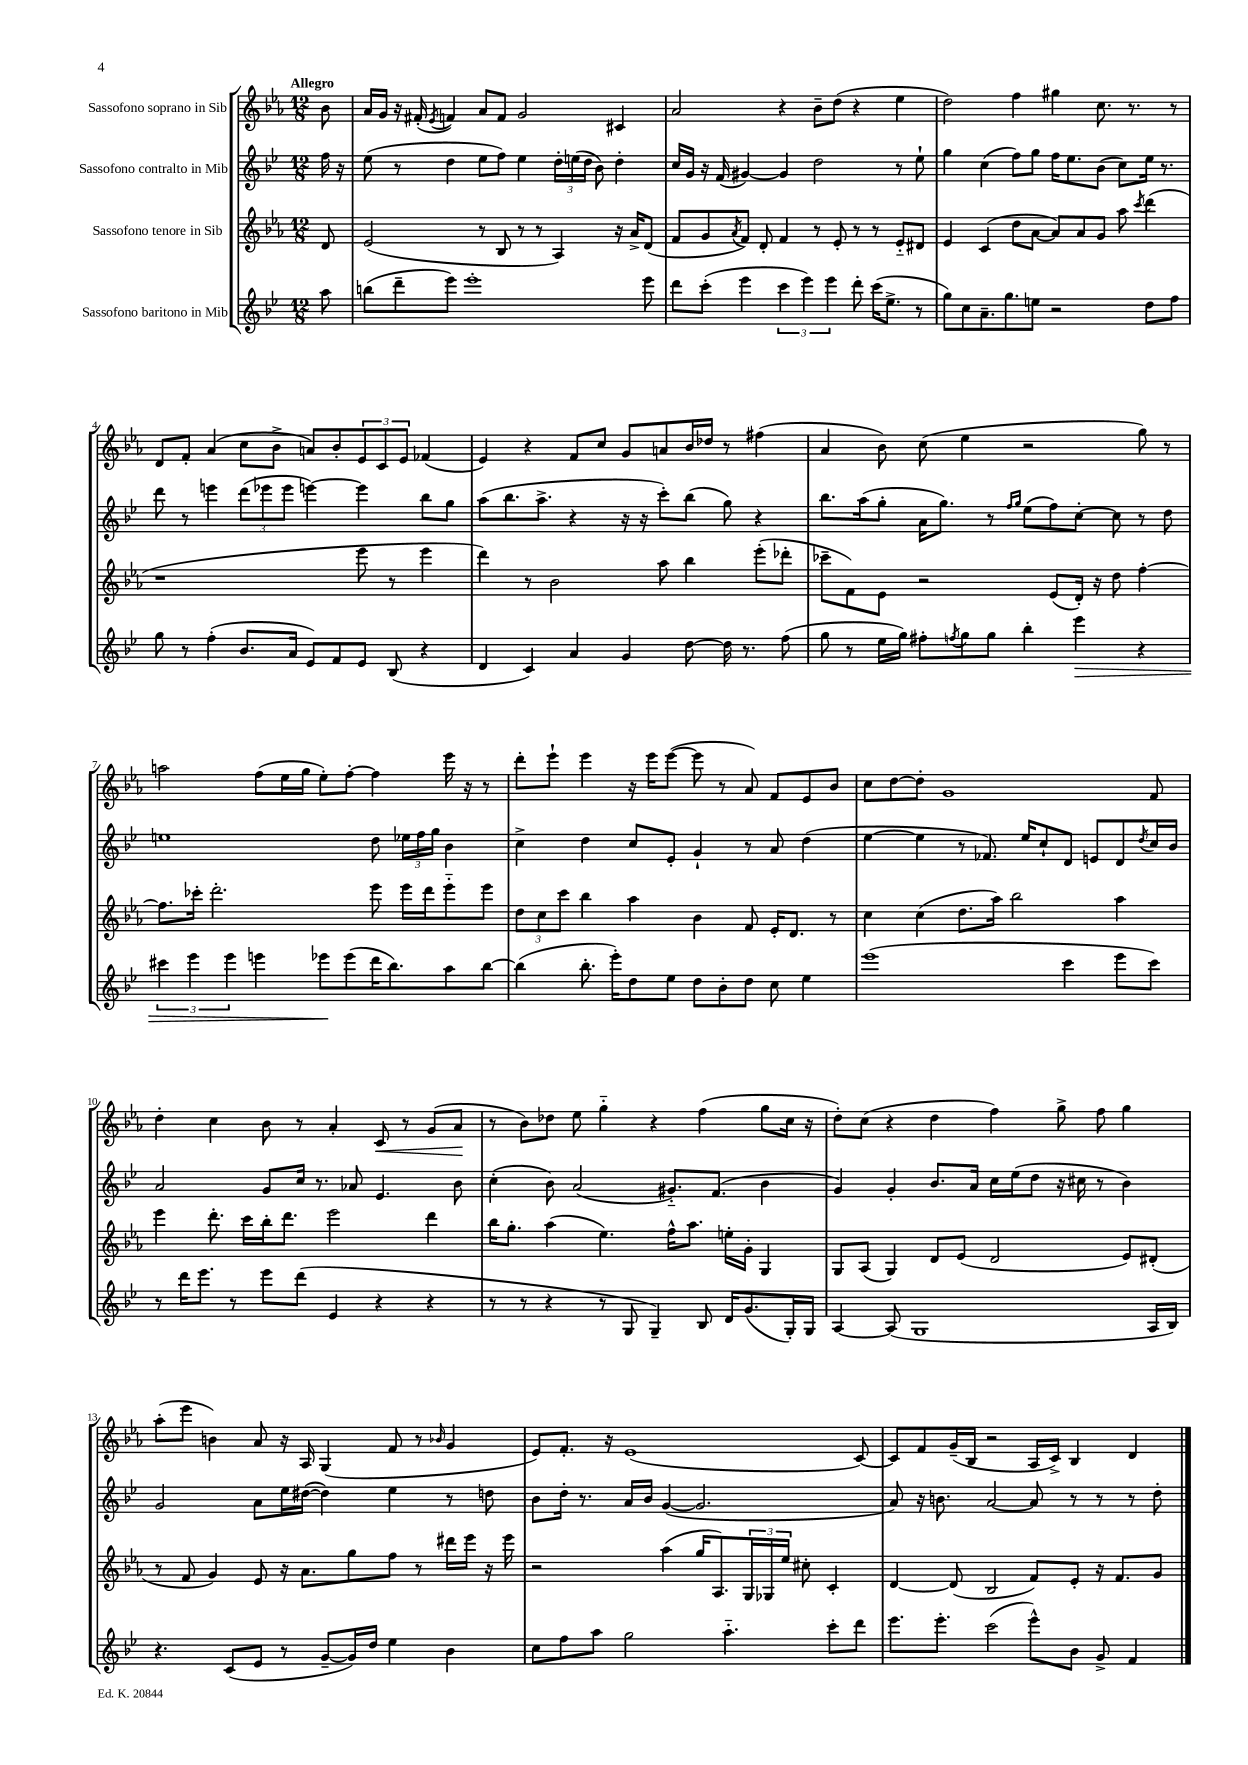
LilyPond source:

<<
\new StaffGroup <<
\new Staff = "s0" \with { instrumentName = "Sassofono soprano in Sib" } {
    \clef treble \key ees \major \numericTimeSignature \time 12/8 \partial 8 \tempo "Allegro"
    bes'8 |
    aes'16 g'16 r16 fis'16-.( \acciaccatura { ees'8 } f'4) aes'8 f'8 g'2 cis'4 |
    aes'2 r4 bes'8-- d''8( r4 ees''4 |
    d''2) f''4 gis''4 c''8. r8. r8 |
    d'8 f'8-. aes'4( c''8 bes'8-> a'8) bes'8-. \tuplet 3/2 { ees'8 c'8 ees'8 } fes'4( |
    ees'4) r4 f'8 c''8 g'8 a'8 bes'16 des''16 r8 fis''4( |
    aes'4 bes'8) c''8( ees''4 r2 g''8) r8 |
    a''2 f''8( ees''16 g''16 ees''8-.) f''8~-. f''4 ees'''16 r16 r8 |
    d'''8-. ees'''8-! ees'''4 r16 ees'''16 ees'''8~( ees'''8 r8 aes'8) f'8 ees'8 bes'8 |
    c''8 d''8~ d''8-. g'1 f'8 |
    d''4-. c''4 bes'8 r8 aes'4-. c'8\< r8 g'8( aes'8\! |
    r8 bes'8) des''8 ees''8 g''4-_ r4 f''4( g''8 c''16 r16 |
    d''8-.) c''8( r4 d''4 f''4) g''8-> f''8 g''4 |
    aes''8-.( ees'''8 b'4) aes'8 r16 aes16 g4( f'8 r8 \grace { bes'16 } g'4 |
    ees'8) f'8.-. r16 ees'1( c'8~) |
    c'8 f'8 g'16--( bes16 r2 aes16 c'16->) bes4 d'4 \bar "|." |
}
\new Staff = "s1" \with { instrumentName = "Sassofono contralto in Mib" } {
    \clef treble \key bes \major \numericTimeSignature \time 12/8 \partial 8
    f''16 r16 |
    ees''8( r8 d''4 ees''8 f''8) ees''4 \tuplet 3/2 { d''16-. e''16( d''16 } bes'8) d''4-. |
    c''16 g'16 r16 f'16( gis'4~) gis'4 d''2 r8 ees''8-! |
    g''4 c''4( f''8) g''8 f''16 ees''8. bes'8( c''8) ees''16 r8. |
    d'''8 r8 e'''4 \tuplet 3/2 { d'''8( ees'''8 ees'''8 } e'''4~) e'''4 bes''8 g''8 |
    a''8( bes''8. a''8.-> r4 r16 r16 c'''8-.) bes''8( g''8) r4 |
    bes''8. a''16( g''8-. a'16 g''8.) r8 \grace { f''16 g''16 } ees''8( f''8) c''8~-. c''8 r8 d''8 |
    e''1 d''8 \tuplet 3/2 { ees''16 f''16 g''16 } bes'4 |
    c''4-> d''4 c''8 ees'8-. g'4-! r8 a'8 d''4( |
    ees''4~ ees''4 r8 fes'8.) ees''16 c''8-! d'8 e'8 d'8 \acciaccatura { d''8 } c''16 bes'16 |
    a'2 g'8 c''16 r8. aes'8 ees'4. bes'8 |
    c''4-.( bes'8) a'2( gis'8.-_) f'8.( bes'4 |
    g'4) g'4-. bes'8. a'16 c''16 ees''16( d''8 r16 cis''16 r8 bes'4) |
    g'2 a'8 ees''16 dis''16~( dis''4) ees''4 r8 d''8 |
    bes'8 d''16-. r8. a'16 bes'16 g'4~( g'2. |
    a'8) r16 b'8. a'2~ a'8 r8 r8 r8 d''8-. \bar "|." |
}
\new Staff = "s2" \with { instrumentName = "Sassofono tenore in Sib" } {
    \clef treble \key ees \major \numericTimeSignature \time 12/8 \partial 8
    d'8 |
    ees'2( r8 bes8 r8 r8 aes4) r16 aes'16-> d'8( |
    f'8 g'8 \acciaccatura { aes'8 } f'8) d'8-. f'4 r8 ees'8-. r8 r8 ees'8-_ dis'8 |
    ees'4 c'4( d''8 aes'8~ aes'8) aes'8 g'8 aes''8 \acciaccatura { c'''8 } d'''4( |
    r1 ees'''8 r8 ees'''4 |
    d'''4) r8 bes'2 aes''8 bes''4 ees'''8-.( des'''8-. |
    ces'''8-- f'8) ees'8 r2 ees'8( d'16-.) r16 d''8 f''4~-. |
    f''8. ces'''16-. d'''2.-. ees'''8 ees'''16 d'''16 ees'''8-_ ees'''8 |
    \tuplet 3/2 { d''8 c''8 c'''8 } bes''4 aes''4 bes'4 f'8 ees'16-. d'8. r8 |
    c''4 c''4( d''8. aes''16) bes''2 aes''4 |
    ees'''4 d'''8.-. c'''16 bes''16-. d'''8. ees'''2 d'''4 |
    bes''16 g''8.-. aes''4( ees''4.) f''16-^ aes''8. e''16-. g'16-. g4 |
    g8 aes8( g4) d'8 ees'8( d'2 ees'8) dis'8-.( |
    r8 f'8 g'4) ees'8 r16 aes'8. g''8 f''8 r8 dis'''16 ees'''16 r16 ees'''16 |
    r2 aes''4( g''16 aes8.) \tuplet 3/2 { g16 ges16 ees''16 } cis''8-. c'4-. |
    d'4~ d'8( bes2 f'8) ees'8-. r16 f'8. g'8 \bar "|." |
}
\new Staff = "s3" \with { instrumentName = "Sassofono baritono in Mib" } {
    \clef treble \key bes \major \numericTimeSignature \time 12/8 \partial 8
    a''8 |
    b''8( d'''8-- ees'''8) ees'''1-. ees'''8 |
    d'''8 c'''8-.( ees'''4 \tuplet 3/2 { c'''4 ees'''4) ees'''4 } d'''8-. c'''16( ees''8.-> r8 |
    g''8) c''8 a'8.-- g''8. e''8 r2 d''8 f''8 |
    g''8 r8 f''4-.( bes'8. a'16 ees'8) f'8 ees'8 bes8( r4 |
    d'4 c'4) a'4 g'4 d''8~ d''16 r8. f''8( |
    g''8 r8 ees''16 g''16) fis''8-. \acciaccatura { f''8 } g''8 g''8 bes''4-. ees'''4\> r4 |
    \tuplet 3/2 { cis'''4 ees'''4 ees'''4 } e'''4 ees'''8\! ees'''8( d'''16 bes''8.) a''8 bes''8~ |
    bes''4( bes''8.-. ees'''16-.) d''8 ees''8 d''8 bes'8-. d''8 c''8 ees''4 |
    ees'''1( c'''4 ees'''8 c'''8) |
    r8 d'''16 ees'''8. r8 ees'''8 d'''8( ees'4 r4 r4 |
    r8 r8 r4 r8 g8 g4--) bes8 d'16 g'8.( g16-.) g16 |
    a4~ a8( g1 a16 bes16) |
    r4. c'8( ees'8 r8 g'8~-- g'16) d''16 ees''4 bes'4 |
    c''8 f''8 a''8 g''2 a''4.-_ c'''8-. d'''8 |
    ees'''8. ees'''8.-. c'''2( ees'''8-^) bes'8 g'8-> f'4 \bar "|." |
}
>>
>>
